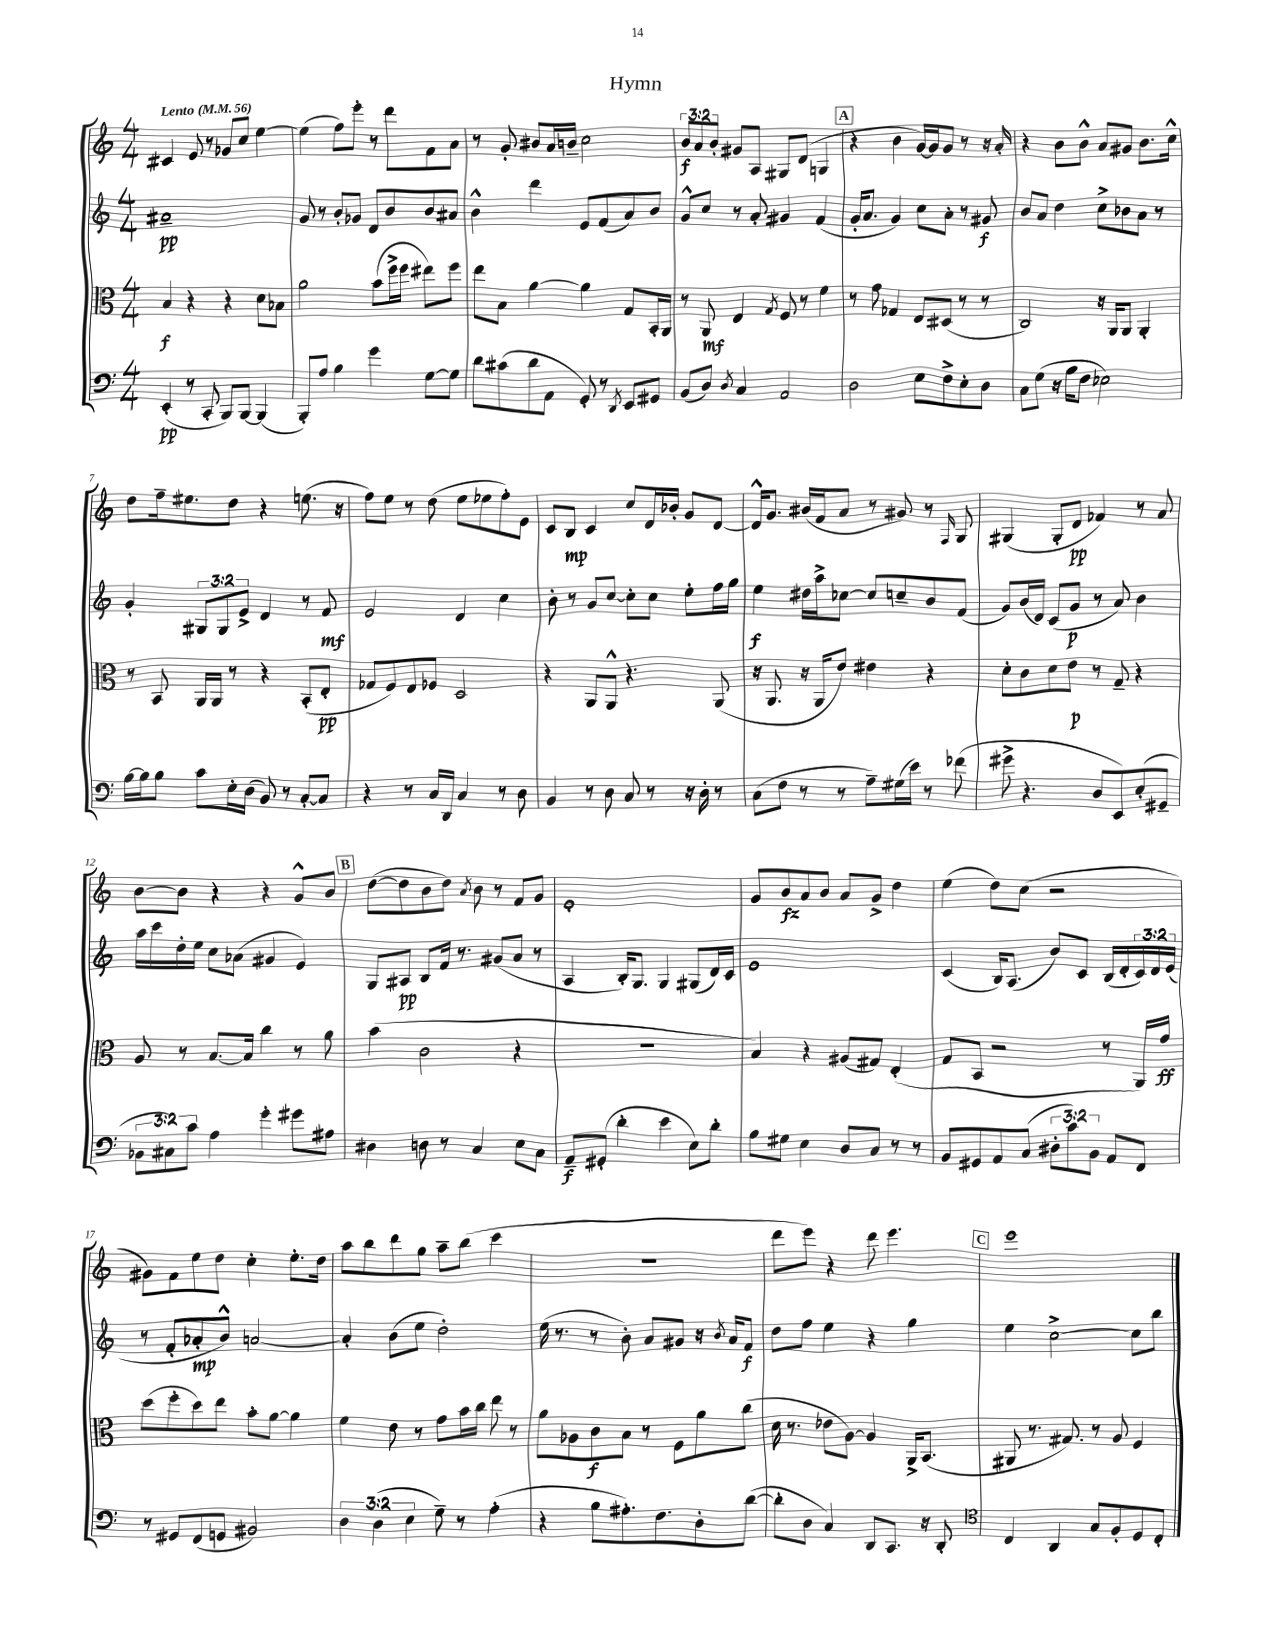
\header { title = "Hymn" }
<<
\new StaffGroup <<
\new Staff = "s0" {
    \clef treble \key c \major \numericTimeSignature \time 4/4 \override Staff.TupletNumber.text = #tuplet-number::calc-fraction-text \tempo "Lento" 4 = 56
    cis'4 e'8 r8 ges'8 c''8 e''4~ |
    e''4( f''8) e'''8-. r8 d'''8 f'8 a'8 |
    r8 g'8-. bis'8 a'16 b'16-- c''2 |
    \tuplet 3/2 { b'8\f a'8 b'8-. } gis'8 a8 gis8 d'8( g4 |
    \mark \markup { \box "A" } r4 b'4 g'16~) g'16 g'8 r8 r16 a'16-. |
    r4 b'8 b'8-^ a'8 gis'8 b'8. c''16-^ |
    d''8 f''16-- eis''8. d''8 r4 e''8.( r16 |
    f''8) e''8 r8 d''8( e''8 ees''8 f''8-.) e'8 |
    c'8 b8\mp c'4 c''8 d'16 bes'16-. g'8 d'8~ |
    d'16-^ g'8. bis'16( f'16 a'8 r8 gis'8) r8 \grace { f16 } g8 |
    gis4( gis8-. d'8\pp fes'4) r8 a'8 |
    b'8~ b'8 r4 r4 g'8-^ b'8 |
    \mark \markup { \box "B" } d''8~( d''8 b'8 d''8) \acciaccatura { a'8 } b'8 r8 f'8 g'8 |
    e'1-. |
    g'8 b'8\fz a'8 b'8 a'8 g'8-> d''4 |
    e''4( d''8) c''8( r2 |
    gis'8) f'8 e''8 d''8 c''4-. e''8.-. d''16 |
    a''8 b''8 d'''8 g''8 a''8-- b''8( c'''4 |
    r1 |
    d'''8 e'''8) r4 d'''8 e'''4. |
    \mark \markup { \box "C" } e'''1 \bar "|." |
}
\new Staff = "s1" {
    \clef treble \key c \major \numericTimeSignature \time 4/4 \override Staff.TupletNumber.text = #tuplet-number::calc-fraction-text
    ais'1--\pp |
    g'8 r8 b'8-. ges'8 d'8 b'8 b'8 ais'8 |
    b'4-^ d'''4 e'8 f'8( a'8) b'8 |
    g'8-^ c''8 r8 a'8-. gis'4 f'4( |
    \mark \markup { \box "A" } g'16-. a'8. g'4) c''8 a'8-. r8 gis'8\f |
    b'8 a'8 d''4 c''8-> bes'8 a'8 r8 |
    g'4-. \tuplet 3/2 { gis8 gis8 e'8-> } d'4 r8 f'8\mf |
    e'2 d'4 c''4 |
    b'8-. r8 g'8 c''8~ c''8-. c''8 e''8-. f''16 g''16 |
    e''4\f dis''16 a''16-> ces''8~ ces''8 c''8-- b'8 f'8( |
    g'8) b'16( d'16) c'8( g'8\p r8 a'8) b'4 |
    a''16 c'''16 d''16-. e''16 c''8 aes'8( gis'4 e'4) |
    \mark \markup { \box "B" } g8 ais8\pp b8 f'16 r8. gis'8( a'8 r8 |
    a4 b16-.) g8. g4 gis8( d'16) c'16 |
    e'1 |
    c'4( b16) a8.( b'8) c'8 b16( d'16-. \tuplet 3/2 { c'16) d'16 e'16( } |
    r8 f'8-. aes'8-.\mp b'8-^) a'2~ |
    a'4-. b'8( e''8 d''2-.) |
    e''16( r8. r8 b'8-.) a'8 gis'8 r16 \acciaccatura { b'8 } a'16 f'8\f |
    d''8 f''8 e''4 r4 g''4 |
    \mark \markup { \box "C" } e''4 c''2~-> c''8 b''8 \bar "|." |
}
\new Staff = "s2" {
    \clef alto \key c \major \numericTimeSignature \time 4/4
    b4\f r4 r4 d'8 bes8 |
    a'2 b'8( f''16-> f''16 eis''8) f''8 |
    e''8 b8 a'4~ a'4 g8 b,16-. a,16 |
    r8 a,8\mf e4 \acciaccatura { g8 } f8 r8 f'4 |
    \mark \markup { \box "A" } r8 g'8 ges4 e8 dis8( r8 r8 |
    c2) r16 a,16 a,8 a,4-. |
    r8 b,8 a,16 a,16 r8 r4 b,8-.( e8-.\pp |
    ges8 f8) e8 fes8 d2 |
    r4 a,8 a,8-^ r4. a,8( |
    r16 a,8. r16 a,16 e'8) eis'4 r4 |
    d'8-. c'8 d'8 e'8\p r8 g8-- r4 |
    a8 r8 b8.~ b16 c''4 r8 a'8 |
    \mark \markup { \box "B" } b'4( c'2 r4 |
    R1 |
    b4) r4 ais8( gis8) e4-.( |
    g8 b,8 r2 r8 a,16) g'16\ff |
    d''8( f''8-. d''8) e''8 b'8-. a'8~ a'4 |
    f'4 e'8 r8 g'8 b'16 c''16 e''8 r8 |
    a'8 aes8 c'8\f b8 r8 f8 a'8 c''8( |
    d'16 r8. ees'8 a8~) a4 a,16-> b,8.( |
    \mark \markup { \box "C" } ais,8 r8. gis8.) r8 a8 f4 \bar "|." |
}
\new Staff = "s3" {
    \clef bass \key c \major \numericTimeSignature \time 4/4 \override Staff.TupletNumber.text = #tuplet-number::calc-fraction-text
    e,4-.\pp( r8 c,8-. b,,8) b,,8~ b,,4( |
    b,,8-.) a8 b4 g'4 g8~ g8 |
    d'8 cis'8( d'8 a,8 g,8-.) r8 \acciaccatura { d,8 } e,8 gis,8 |
    b,8( d8) \acciaccatura { d8 } c4 a,2 |
    \mark \markup { \box "A" } d2 e8 f8-> e8-. d8 |
    c8 g8( r16 b16 f8 ees2) |
    b16~ b16 b8 c'8 e16-. d16( b,8) r8 c8~-. c8 |
    r4 r8 c16 d,16 c4 r8 d8 |
    b,4 r8 d8 c8 r8 r16 d16-. r8 |
    c8( f8 r8 r8 a8--) gis16( e'16) r8 fes'8( |
    gis'8-> r4. d8 e,8) e8-.( gis,8-- |
    \tuplet 3/2 { bes,8 cis8) c'8 } a4 g'4-. gis'8 ais8 |
    \mark \markup { \box "B" } dis4 d8 r8 c4 e8 c8 |
    a,8--\f gis,8-.( d'4-. e'4 e8) d'8-. |
    b8 gis8 e4 d8 c8 r8 r8 |
    b,8 gis,8 a,8 c8( \tuplet 3/2 { dis8-. c'8) b,8 } a,8 f,8 |
    r8 gis,8 f,8( g,8 bis,2) |
    \tuplet 3/2 { d4 d4( e4 } g8--) r8 a4-.( |
    r4 b8 ais8.-.) f8. d8-. d'8~( |
    d'8-. d8 c4) d,8 c,8. r16 d,8-. |
    \mark \markup { \box "C" } \clef tenor c4 a,4 g8 f8-. d8 c8-. \bar "|." |
}
>>
>>
